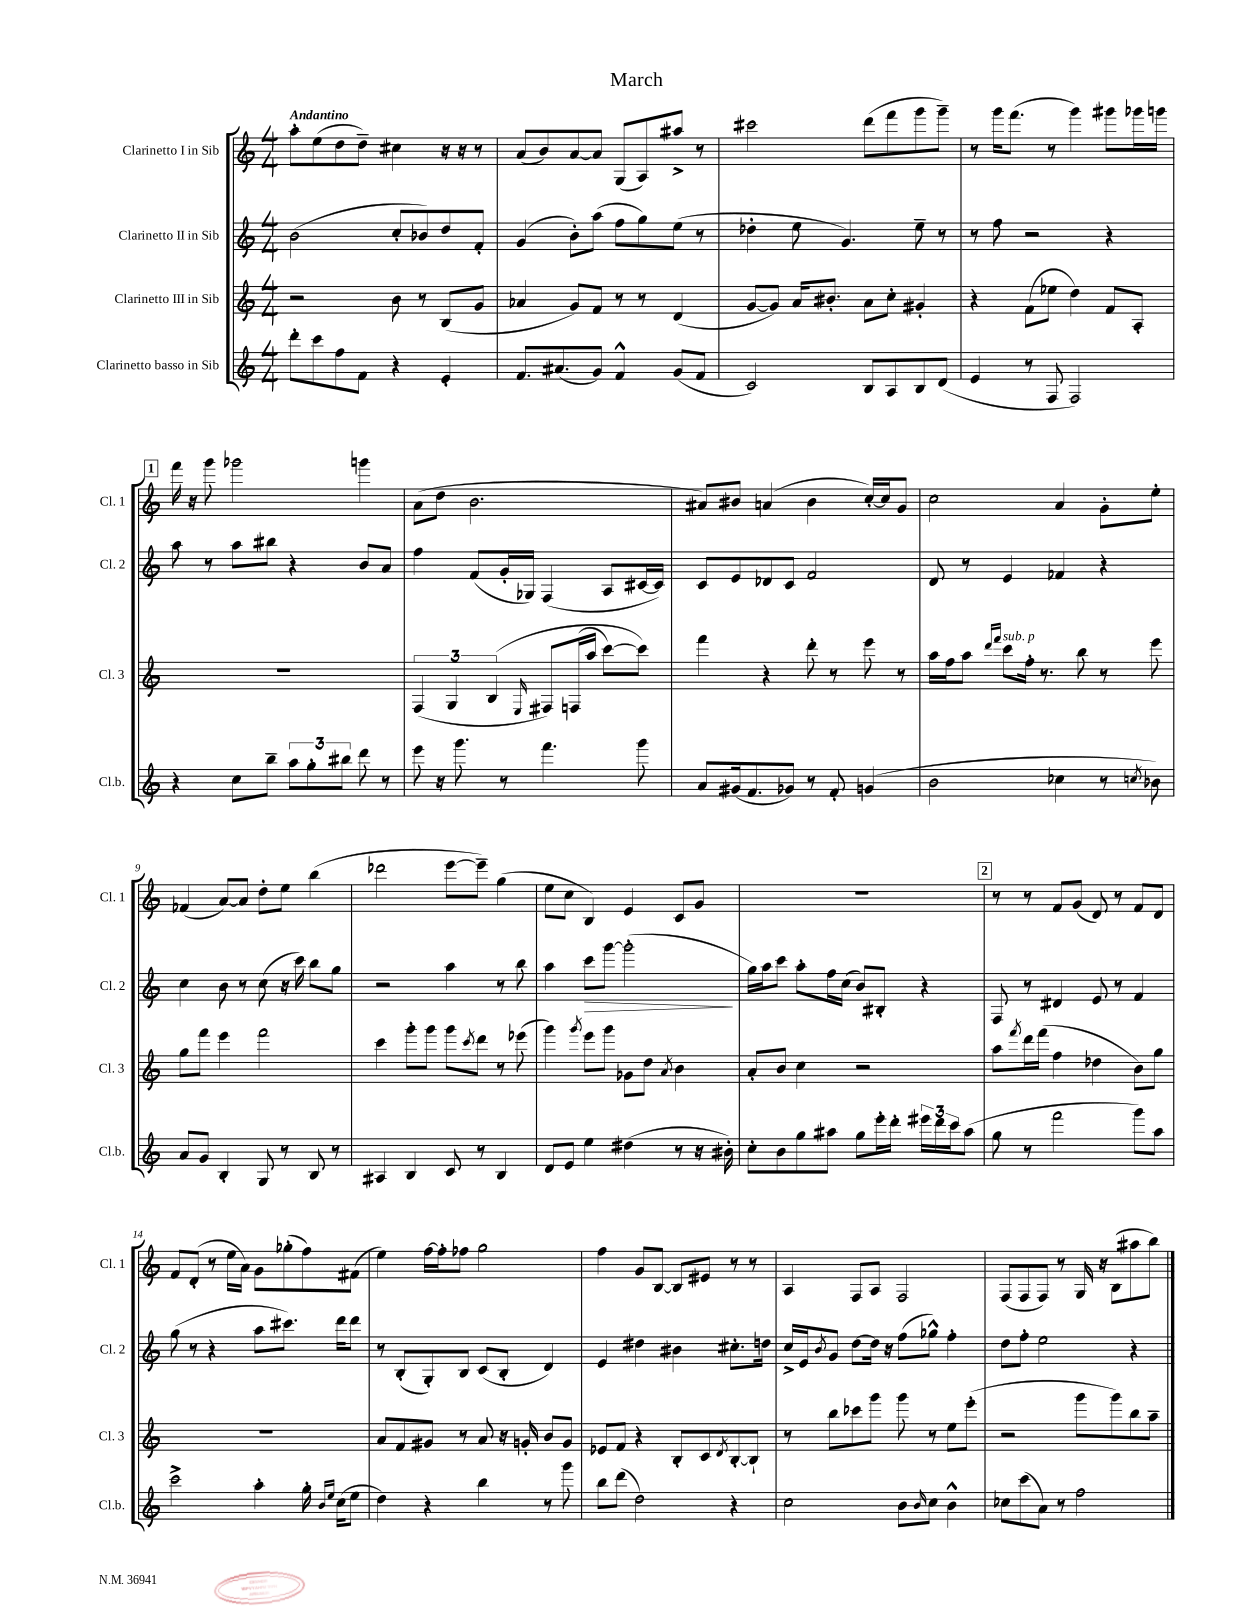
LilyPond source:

\header { title = "March" }
<<
\new StaffGroup <<
\new Staff = "s0" \with { instrumentName = "Clarinetto I in Sib" shortInstrumentName = "Cl. 1" } {
    \clef treble \key c \major \numericTimeSignature \time 4/4 \tempo "Andantino"
    a''8-. e''8( d''8 d''8--) cis''4 r16 r16 r8 |
    a'8( b'8) a'8~ a'8 g8( a8) ais''8-> r8 |
    cis'''2 d'''8( f'''8 g'''8 g'''8--) |
    r8 g'''16 f'''8.( r8 g'''4) gis'''8 ges'''16 g'''16 |
    \mark \markup { \box "1" } f'''16 r16 g'''8 ges'''2 g'''4 |
    a'8( d''8 b'2. |
    ais'8) bis'8 a'4( bis'4 c''16~-.) c''16 g'8 |
    c''2 a'4 g'8-. e''8-. |
    fes'4( a'8~) a'8 d''8-. e''8 b''4( |
    des'''2 e'''8~ e'''8--) g''4( |
    e''8 c''8 b4) e'4 c'8 g'8 |
    R1 |
    \mark \markup { \box "2" } r8 r8 f'8 g'8( d'8) r8 f'8 d'8 |
    f'8 d'8-.( r8 e''16 a'16) g'8 ges''8-.( f''8) fis'8( |
    e''4) f''16~ f''16-. fes''8 g''2 |
    f''4 g'8 b8~ b8 eis'8 r8 r8 |
    a4 f8 a8 f2 |
    f8( f8 f8) r8 g16 r16 b8( ais''8 b''8) \bar "|." |
}
\new Staff = "s1" \with { instrumentName = "Clarinetto II in Sib" shortInstrumentName = "Cl. 2" } {
    \clef treble \key c \major \numericTimeSignature \time 4/4
    b'2( c''8-. bes'8) d''8 f'8-. |
    g'4( b'8-.) a''8( f''8 g''8) e''8( r8 |
    des''4-. e''8 g'4.) e''8-- r8 |
    r8 f''8 r2 r4 |
    \mark \markup { \box "1" } a''8 r8 a''8 bis''8 r4 b'8 a'8 |
    f''4 f'8( g'16-. ges16) f4( a8 cis'16~ cis'16) |
    c'8 e'8 des'8 c'8 f'2 |
    d'8 r8 e'4 fes'4 r4 |
    c''4 b'8 r8 c''8( r16 c'''16) b''8 g''8 |
    r2 a''4 r8 b''8 |
    a''4 c'''8\> g'''8~ g'''2-.\!( |
    g''16) a''16 c'''8 a''8-. f''16 c''16( b'8) bis8-. r4 |
    \mark \markup { \box "2" } f8 r8 dis'4 e'8 r8 f'4 |
    g''8( r8 r4 a''8 cis'''8.) d'''16 d'''8 |
    r8 b8-.( g8-.) b8 c'8( b8-. d'4) |
    e'4 dis''4 bis'4 cis''8.-. d''16 |
    c''16-> e'16 \acciaccatura { b'8 } g'8 d''8~ d''16 r16 f''8( ges''8-^) f''4-. |
    d''8 f''8-. e''2 r4 \bar "|." |
}
\new Staff = "s2" \with { instrumentName = "Clarinetto III in Sib" shortInstrumentName = "Cl. 3" } {
    \clef treble \key c \major \numericTimeSignature \time 4/4
    r2 b'8 r8 b8( g'8 |
    aes'4 g'8) f'8 r8 r8 d'4( |
    g'8~ g'8) a'16 bis'8.-. a'8 c''8-. gis'4-. |
    r4 f'8( ees''8 d''4) f'8 a8-. |
    \mark \markup { \box "1" } R1 |
    \tuplet 3/2 { f4( g4 b4\( } \grace { e16 } fis8) f16( a''16 c'''8~) c'''8\) |
    f'''4 r4 d'''8-. r8 e'''8 r8 |
    a''16 f''16 a''8 \grace { d'''16 f'''16 } c'''8^\markup { \italic "sub. p" } f''16-. r8. b''8 r8 e'''8 |
    g''8 f'''8 e'''4 f'''2 |
    c'''4 g'''8-. g'''8 g'''8 \acciaccatura { c'''8 } d'''8 r8 ees'''8( |
    g'''4) \acciaccatura { g'''8 } e'''8 g'''8 ges'8 d''8 \acciaccatura { a'8 } b'4 |
    a'8-. b'8 c''4 r2 |
    \mark \markup { \box "2" } a''8 \acciaccatura { f'''8 } d'''16 f'''16( f''4 des''4 b'8) g''8 |
    R1 |
    a'8 f'8 gis'8 r8 a'8 r16 g'16-. b'8 g'8 |
    ees'8 f'8 r4 b8-. c'8 \acciaccatura { d'8 } b8~-. b8-! |
    r8 b''8 ces'''8 g'''8 g'''8 r8 e''8 e'''8-.( |
    r2 g'''8 g'''8) b''8 a''8-- \bar "|." |
}
\new Staff = "s3" \with { instrumentName = "Clarinetto basso in Sib" shortInstrumentName = "Cl.b." } {
    \clef treble \key c \major \numericTimeSignature \time 4/4
    d'''8-. c'''8 f''8 f'8 r4 e'4-. |
    f'8. ais'8.( g'8) f'4-^ g'8( f'8 |
    c'2) b8 a8 b8 d'8( |
    e'4 r8 f8 f2) |
    \mark \markup { \box "1" } r4 c''8 b''8-- \tuplet 3/2 { a''8 g''8-. bis''8 } d'''8 r8 |
    e'''8 r16 g'''8. r8 f'''4. g'''8 |
    a'8 gis'16( f'8. ges'8) r8 f'8-. g'4( |
    b'2 ces''4 r8 \acciaccatura { c''8 } bes'8) |
    a'8 g'8 b4-. g8 r8 b8 r8 |
    ais4 b4 c'8 r8 b4 |
    d'8 e'8 e''4 dis''4( r8 r16 bis'16-.) |
    c''8-. b'8 g''8 ais''8 g''8 e'''16-. d'''16-. \tuplet 3/2 { eis'''16 d'''16 c'''16 } ais''8( |
    \mark \markup { \box "2" } g''8 r8 f'''2 g'''8) a''8 |
    c'''2-> a''4-. g''16-. \grace { b'16 e''16 } c''16( e''8 |
    d''4) r4 b''4 r8 g'''8 |
    b''8 d'''8( d''2) r4 |
    c''2 b'8 \grace { b'16 } c''8 b'4-^ |
    ces''8 c'''8( a'8) r8 f''2 \bar "|." |
}
>>
>>
